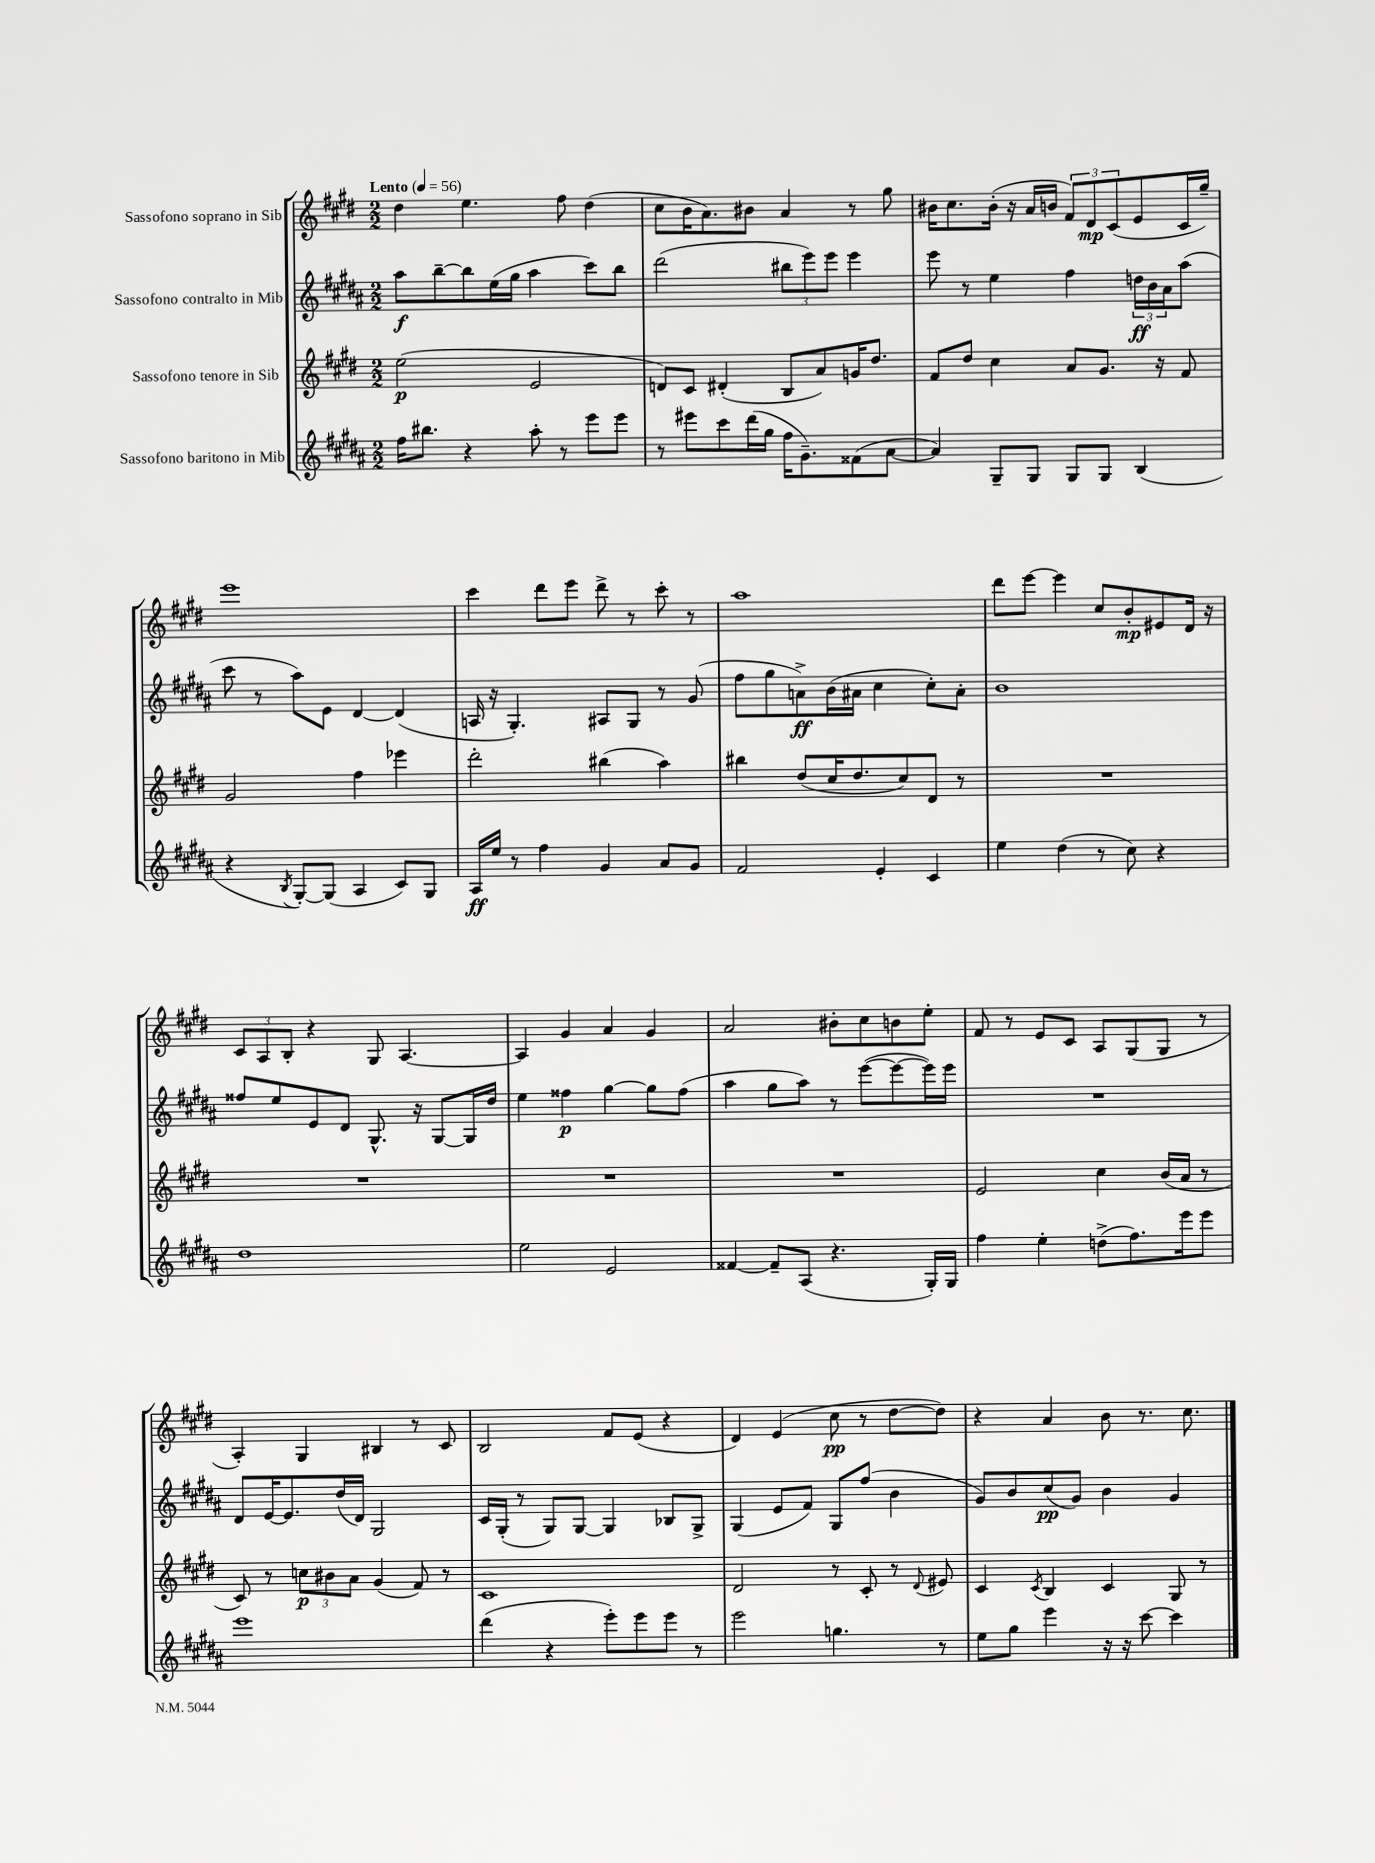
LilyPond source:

<<
\new StaffGroup <<
\new Staff = "s0" \with { instrumentName = "Sassofono soprano in Sib" } {
    \clef treble \key e \major \numericTimeSignature \time 2/2 \tempo "Lento" 4 = 56
    dis''4 e''4. fis''8 dis''4( |
    cis''8 b'16 a'8.) bis'8 a'4 r8 gis''8 |
    bis'16 cis''8. bis'16-.( r16 a'16 b'16 \tuplet 3/2 { fis'8) dis'8\mp cis'8( } e'8 cis'16 gis''16--) |
    e'''1 |
    cis'''4 dis'''8 e'''8 dis'''8-> r8 cis'''8-. r8 |
    a''1 |
    dis'''8 e'''8~ e'''4 cis''8 b'8-.\mp eis'8 dis'16 r16 |
    \tuplet 3/2 { cis'8 a8 b8-. } r4 gis8 a4.~ |
    a4 gis'4 a'4 gis'4 |
    a'2 bis'8-. cis''8 b'8 e''8-. |
    fis'8 r8 e'8 cis'8 a8 gis8( gis8 r8 |
    a4-.) gis4 bis4 r8 cis'8 |
    b2 fis'8 e'8( r4 |
    dis'4) e'4( cis''8\pp r8 dis''8~ dis''8) |
    r4 a'4 b'8 r8. cis''8. \bar "|." |
}
\new Staff = "s1" \with { instrumentName = "Sassofono contralto in Mib" } {
    \clef treble \key b \major \numericTimeSignature \time 2/2
    ais''8\f b''8~-- b''8 e''16( gis''16 ais''4 cis'''8) b''8 |
    dis'''2( \tuplet 3/2 { bis''8 e'''8) e'''8 } e'''4 |
    e'''8 r8 e''4 fis''4 \tuplet 3/2 { d''16\ff b'16 ais'16 } ais''8( |
    cis'''8 r8 ais''8) e'8 dis'4~ dis'4( |
    a16 r16 gis4.-.) ais8 gis8 r8 gis'8( |
    fis''8 gis''8 a'8->\ff) b'16( ais'16 cis''4 cis''8-.) ais'8-. |
    b'1 |
    fisis''8 e''8 e'8 dis'8 gis8.-^ r16 gis8~ gis16 dis''16 |
    e''4 fisis''4\p gis''4~ gis''8 fisis''8( |
    ais''4 gis''8 ais''8) r8 e'''8~( e'''8~ e'''16) e'''16 |
    R1 |
    dis'8 e'16~ e'8. dis''16( dis'16) gis2 |
    cis'16 gis16-.( r8 gis8) gis8~ gis4 bes8 gis8-> |
    gis4( e'8 fis'8) gis8 fis''8( b'4 |
    gis'8) b'8 cis''8\pp( gis'8) b'4 gis'4 \bar "|." |
}
\new Staff = "s2" \with { instrumentName = "Sassofono tenore in Sib" } {
    \clef treble \key e \major \numericTimeSignature \time 2/2
    e''2\p( e'2 |
    d'8) cis'8 dis'4-.( b8 a'8) g'16 dis''8. |
    fis'8 dis''8 cis''4 a'8 gis'8. r16 fis'8 |
    gis'2 fis''4 ees'''4 |
    dis'''2-. bis''4( a''4) |
    bis''4 dis''8( cis''16 dis''8. cis''8) dis'8 r8 |
    R1 |
    R1 |
    R1 |
    R1 |
    e'2 cis''4 b'16( a'16 r8 |
    cis'8) r8 \tuplet 3/2 { c''8\p bis'8 a'8 } gis'4( fis'8) r8 |
    cis'1 |
    dis'2 r8 cis'8-. r8 \appoggiatura { dis'8 } eis'8 |
    cis'4 \acciaccatura { cis'8 } b4 cis'4 gis8 r8 \bar "|." |
}
\new Staff = "s3" \with { instrumentName = "Sassofono baritono in Mib" } {
    \clef treble \key b \major \numericTimeSignature \time 2/2
    fis''16 bis''8. r4 ais''8-. r8 e'''8 e'''8 |
    r8 eis'''8 cis'''8 dis'''16( gis''16 fis''16 gis'8.--) fisis'8( ais'8~ |
    ais'4) gis8-- gis8 gis8 gis8 b4( |
    r4 \acciaccatura { b8 } gis8~-.) gis8( ais4 cis'8) gis8 |
    ais16\ff e''16 r8 fis''4 gis'4 ais'8 gis'8 |
    fis'2 e'4-. cis'4 |
    e''4 dis''4( r8 cis''8) r4 |
    dis''1 |
    e''2 e'2 |
    fisis'4~ fisis'8-- ais8( r4. gis16-.) gis16 |
    fis''4 e''4-. d''8->( fis''8.) e'''16 e'''8 |
    e'''1 |
    dis'''4( r4 e'''8-.) e'''8 e'''8 r8 |
    e'''2 g''4. r8 |
    e''8 gis''8 e'''4 r16 r16 cis'''8~ cis'''4 \bar "|." |
}
>>
>>
\layout { \context { \Score \remove "Bar_number_engraver" } }
